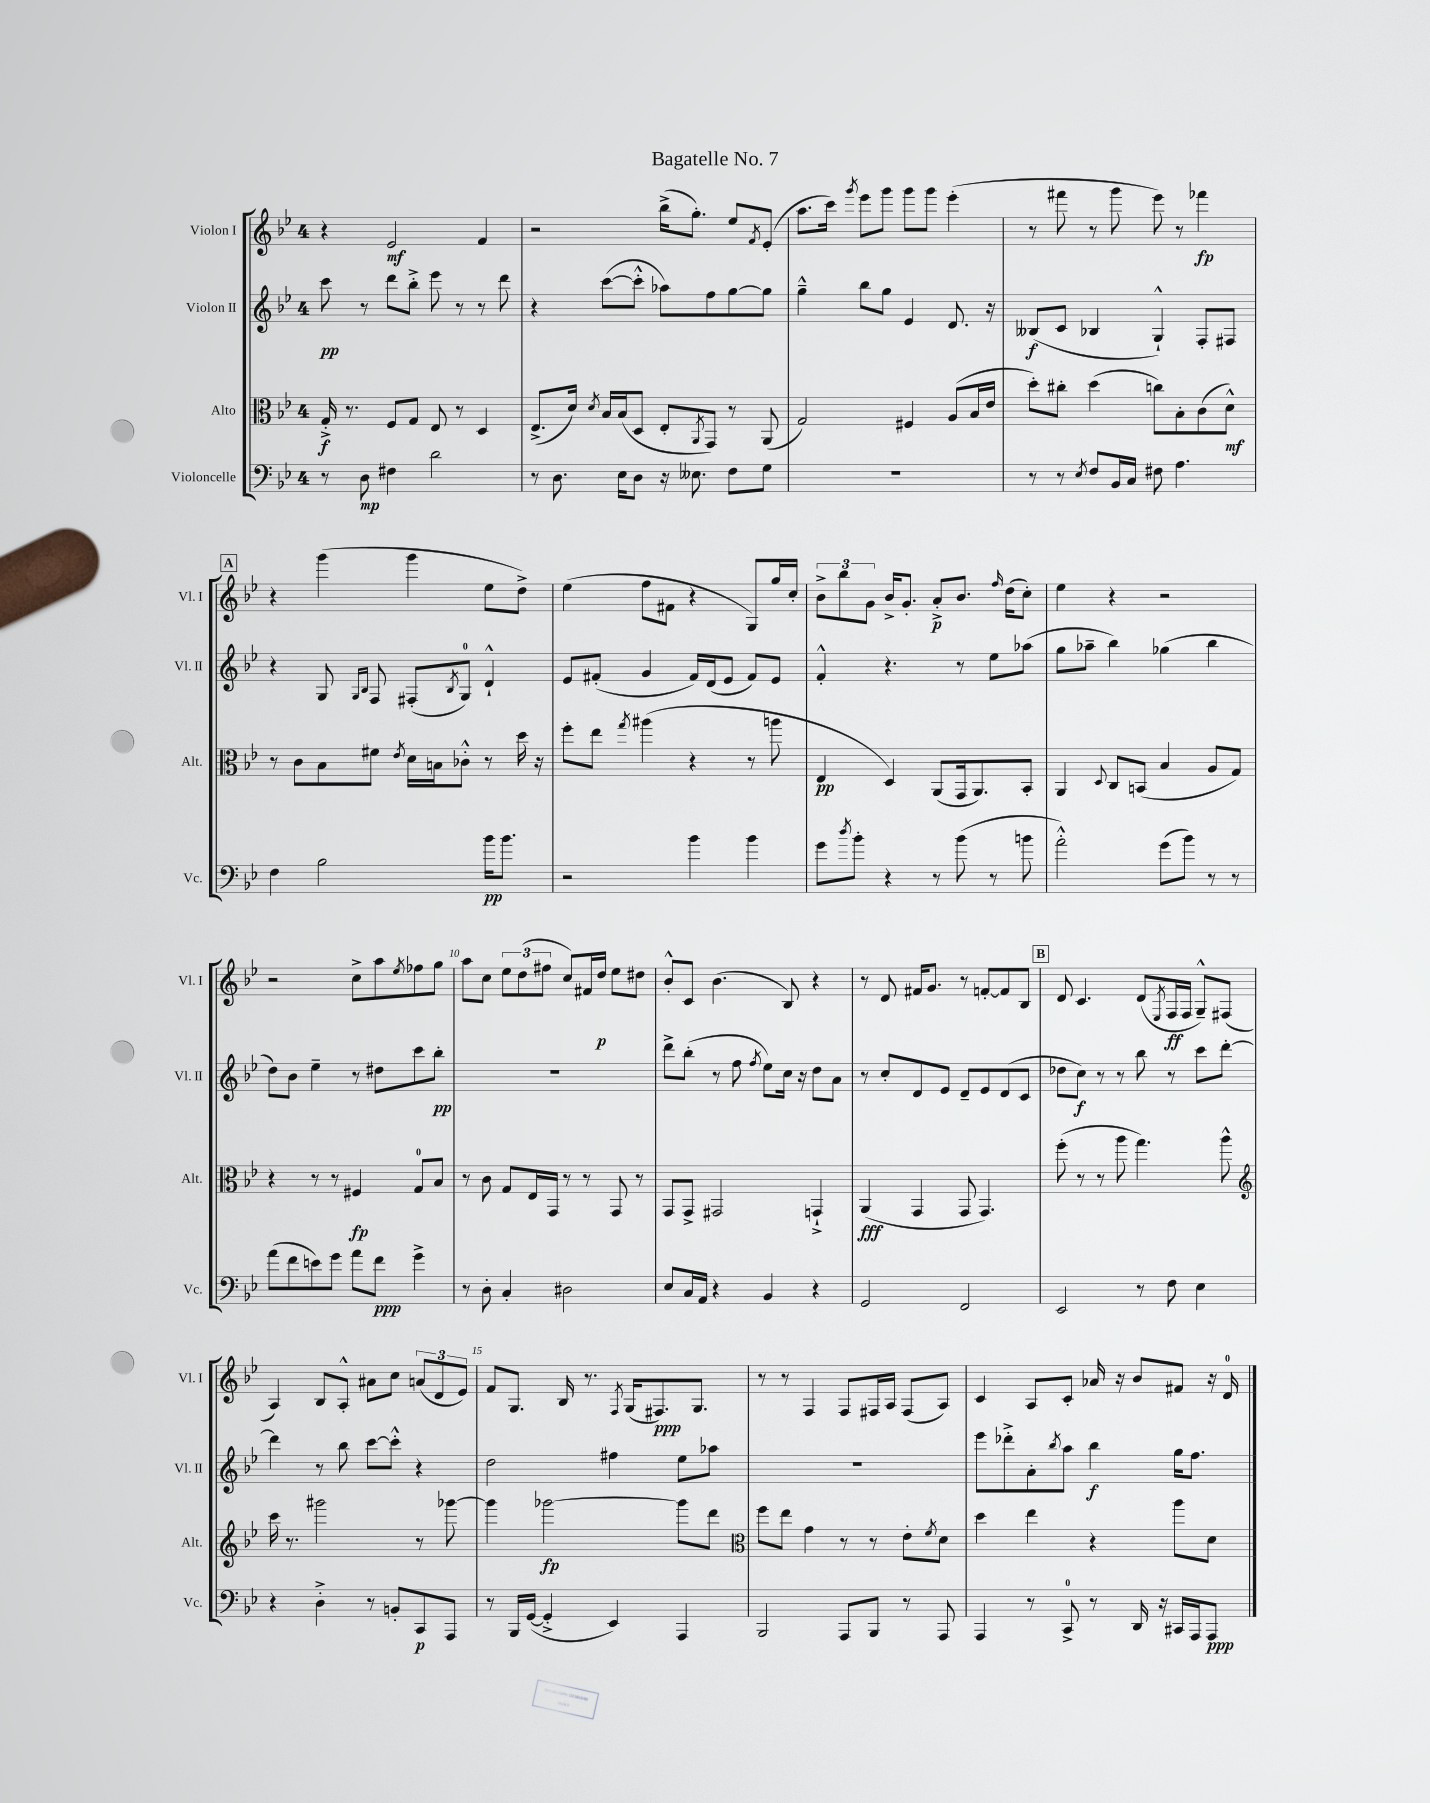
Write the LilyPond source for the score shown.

\header { title = "Bagatelle No. 7" }
<<
\new StaffGroup <<
\new Staff = "s0" \with { instrumentName = "Violon I" shortInstrumentName = "Vl. I" } {
    \clef treble \key bes \major \once \override Staff.TimeSignature.style = #'single-digit \time 4/4
    r4 ees'2\mf f'4 |
    r2 bes''16->( g''8.-.) ees''8 \acciaccatura { f'8 } ees'8-.( |
    a''8. c'''16) \acciaccatura { g'''8 } ees'''8 g'''8 g'''8 g'''8 ees'''4-.( |
    r8 fis'''8 r8 g'''8 ees'''8) r8 fes'''4\fp |
    \mark \markup { \box "A" } r4 g'''4( g'''4 ees''8 d''8->) |
    ees''4( f''8 fis'8 r4 g8) g''16 c''16-. |
    \tuplet 3/2 { bes'8-> bes''8 g'8 } bes'16-> g'8.-. a'8-.->\p bes'8. \grace { f''16 } d''16( c''8-.) |
    ees''4 r4 r2 |
    r2 c''8-> a''8 \acciaccatura { ees''8 } fes''8 g''8 |
    a''8 c''8 \tuplet 3/2 { ees''8 d''8( fis''8 } c''8) fis'16 d''16\p ees''8 dis''8 |
    bes'8-.-^ c'8 bes'4.( bes8) r4 |
    r8 d'8 fis'16 g'8. r8 f'8~-. f'8 bes8 |
    \mark \markup { \box "B" } d'8 c'4. d'8( \acciaccatura { ees8 } f16\ff f16 g8---^) fis8( |
    a4) bes8 a8-.-^ ais'8 c''8 \tuplet 3/2 { a'8( d'8 ees'8) } |
    f'8 g8. bes16 r8. \acciaccatura { f8 } g16( fis8.\ppp) g8. |
    r8 r8 f4 f8 fis16 a16 fis8( a8) |
    c'4 a8 c'8-. aes'16 r16 bes'8 fis'8 r16 d'16-0 \bar "|." |
}
\new Staff = "s1" \with { instrumentName = "Violon II" shortInstrumentName = "Vl. II" } {
    \clef treble \key bes \major \once \override Staff.TimeSignature.style = #'single-digit \time 4/4
    c'''8\pp r8 d'''8 bes''8-.-> ees'''8 r8 r8 d'''8 |
    r4 c'''8~( c'''8-.-^ aes''8) f''8 g''8~ g''8 |
    g''4---^ bes''8 g''8 ees'4 d'8. r16 |
    beses8\f( c'8 bes4 g4-!-^) f8-. fis8 |
    \mark \markup { \box "A" } r4 g8 \grace { g16 bes16 } f8 fis8-.( \acciaccatura { bes8 } g8-0) d'4-!-^ |
    ees'8 fis'8-.( g'4 fis'16) d'16( ees'8 fis'8) ees'8 |
    f'4-.-^ r4. r8 ees''8 aes''8( |
    g''8 aes''8-- bes''4) ges''4( bes''4 |
    d''8) bes'8 ees''4-- r8 dis''8 c'''8 bes''8-.\pp |
    R1 |
    d'''8-> bes''8-.( r8 f''8 \acciaccatura { f''8 } ees''8) c''16 r16 d''8 a'8 |
    r8 c''8-. d'8 ees'8 d'8-- ees'8 d'8( c'8 |
    \mark \markup { \box "B" } des''8 c''8\f) r8 r8 bes''8 r8 c'''8 d'''8~-. |
    d'''4 r8 bes''8 c'''8~ c'''8-.-^ r4 |
    d''2 fis''4 ees''8 aes''8 |
    R1 |
    ees'''8 des'''8-.-> a'8-. \acciaccatura { bes''8 } a''8 bes''4\f g''16 f''8. \bar "|." |
}
\new Staff = "s2" \with { instrumentName = "Alto" shortInstrumentName = "Alt." } {
    \clef alto \key bes \major \once \override Staff.TimeSignature.style = #'single-digit \time 4/4
    g16-.->\f r8. f8 g8 ees8 r8 d4 |
    ees8.->( d'16) \acciaccatura { d'8 } bes16 bes16( d8 ees8-. \acciaccatura { a,8 } g,8) r8 a,8( |
    g2) fis4 a8( bes16 ees'16 |
    d''8-.) cis''8-. d''4( c''8) bes8-. c'8( d'8-^\mf) |
    \mark \markup { \box "A" } r8 c'8 bes8 fis'8 \acciaccatura { ees'8 } d'16 b16 ces'8-.-^ r8 d''16 r16 |
    f''8-. ees''8 \acciaccatura { g''8 } ais''4( r4 r8 a''8 |
    ees4\pp d4) a,8( g,16 a,8.) bes,8-. |
    a,4 \appoggiatura { d8 } c8 b,8( bes4 a8 g8) |
    r4 r8 r8 fis4\fp g8-0 bes8 |
    r8 c'8 g8 ees16 g,16 r8 r8 g,8 r8 |
    g,8 g,8-> gis,2 g,4-!-> |
    a,4\fff( g,4 g,8 g,4.) |
    \mark \markup { \box "B" } f''8-.( r8 r8 a''8 g''4.) a''8-^ |
    \clef treble c'''16 r8. gis'''2 r8 ges'''8~ |
    ges'''4 ges'''2~\fp ges'''8 d'''8 |
    \clef alto f''8 ees''8 g'4 r8 r8 ees'8-. \acciaccatura { f'8 } d'8 |
    d''4 ees''4 r4 a''8 d'8 \bar "|." |
}
\new Staff = "s3" \with { instrumentName = "Violoncelle" shortInstrumentName = "Vc." } {
    \clef bass \key bes \major \once \override Staff.TimeSignature.style = #'single-digit \time 4/4
    r8 d8\mp fis4 d'2 |
    r8 d8. ees16 d8 r16 eeses8. f8 g8 |
    R1 |
    r8 r8 \acciaccatura { ees8 } f8 bes,16 c16 fis8 a4. |
    \mark \markup { \box "A" } f4 bes2 bes'16\pp bes'8. |
    r2 bes'4 bes'4 |
    g'8 \acciaccatura { d''8 } bes'8-. r4 r8 bes'8( r8 b'8 |
    a'2-.-^) g'8( bes'8) r8 r8 |
    a'8( f'8 e'8) g'8 a'8 f'8\ppp g'4-> |
    r8 d8-. c4-. dis2 |
    ees8 c16 a,16 r4 bes,4 r4 |
    g,2 f,2 |
    \mark \markup { \box "B" } ees,2 r8 f8 ees4 |
    r4 d4-.-> r8 b,8-. c,8\p a,,8 |
    r8 bes,,16 g,16~( g,4-.-> ees,4) a,,4 |
    bes,,2 a,,8 bes,,8 r8 a,,8 |
    a,,4 r8 c,8-0-> r8 d,16 r16 cis,16 a,,16 a,,8\ppp \bar "|." |
}
>>
>>
\layout { \context { \Score \override BarNumber.break-visibility = ##(#f #t #t) barNumberVisibility = #(every-nth-bar-number-visible 5) } }
